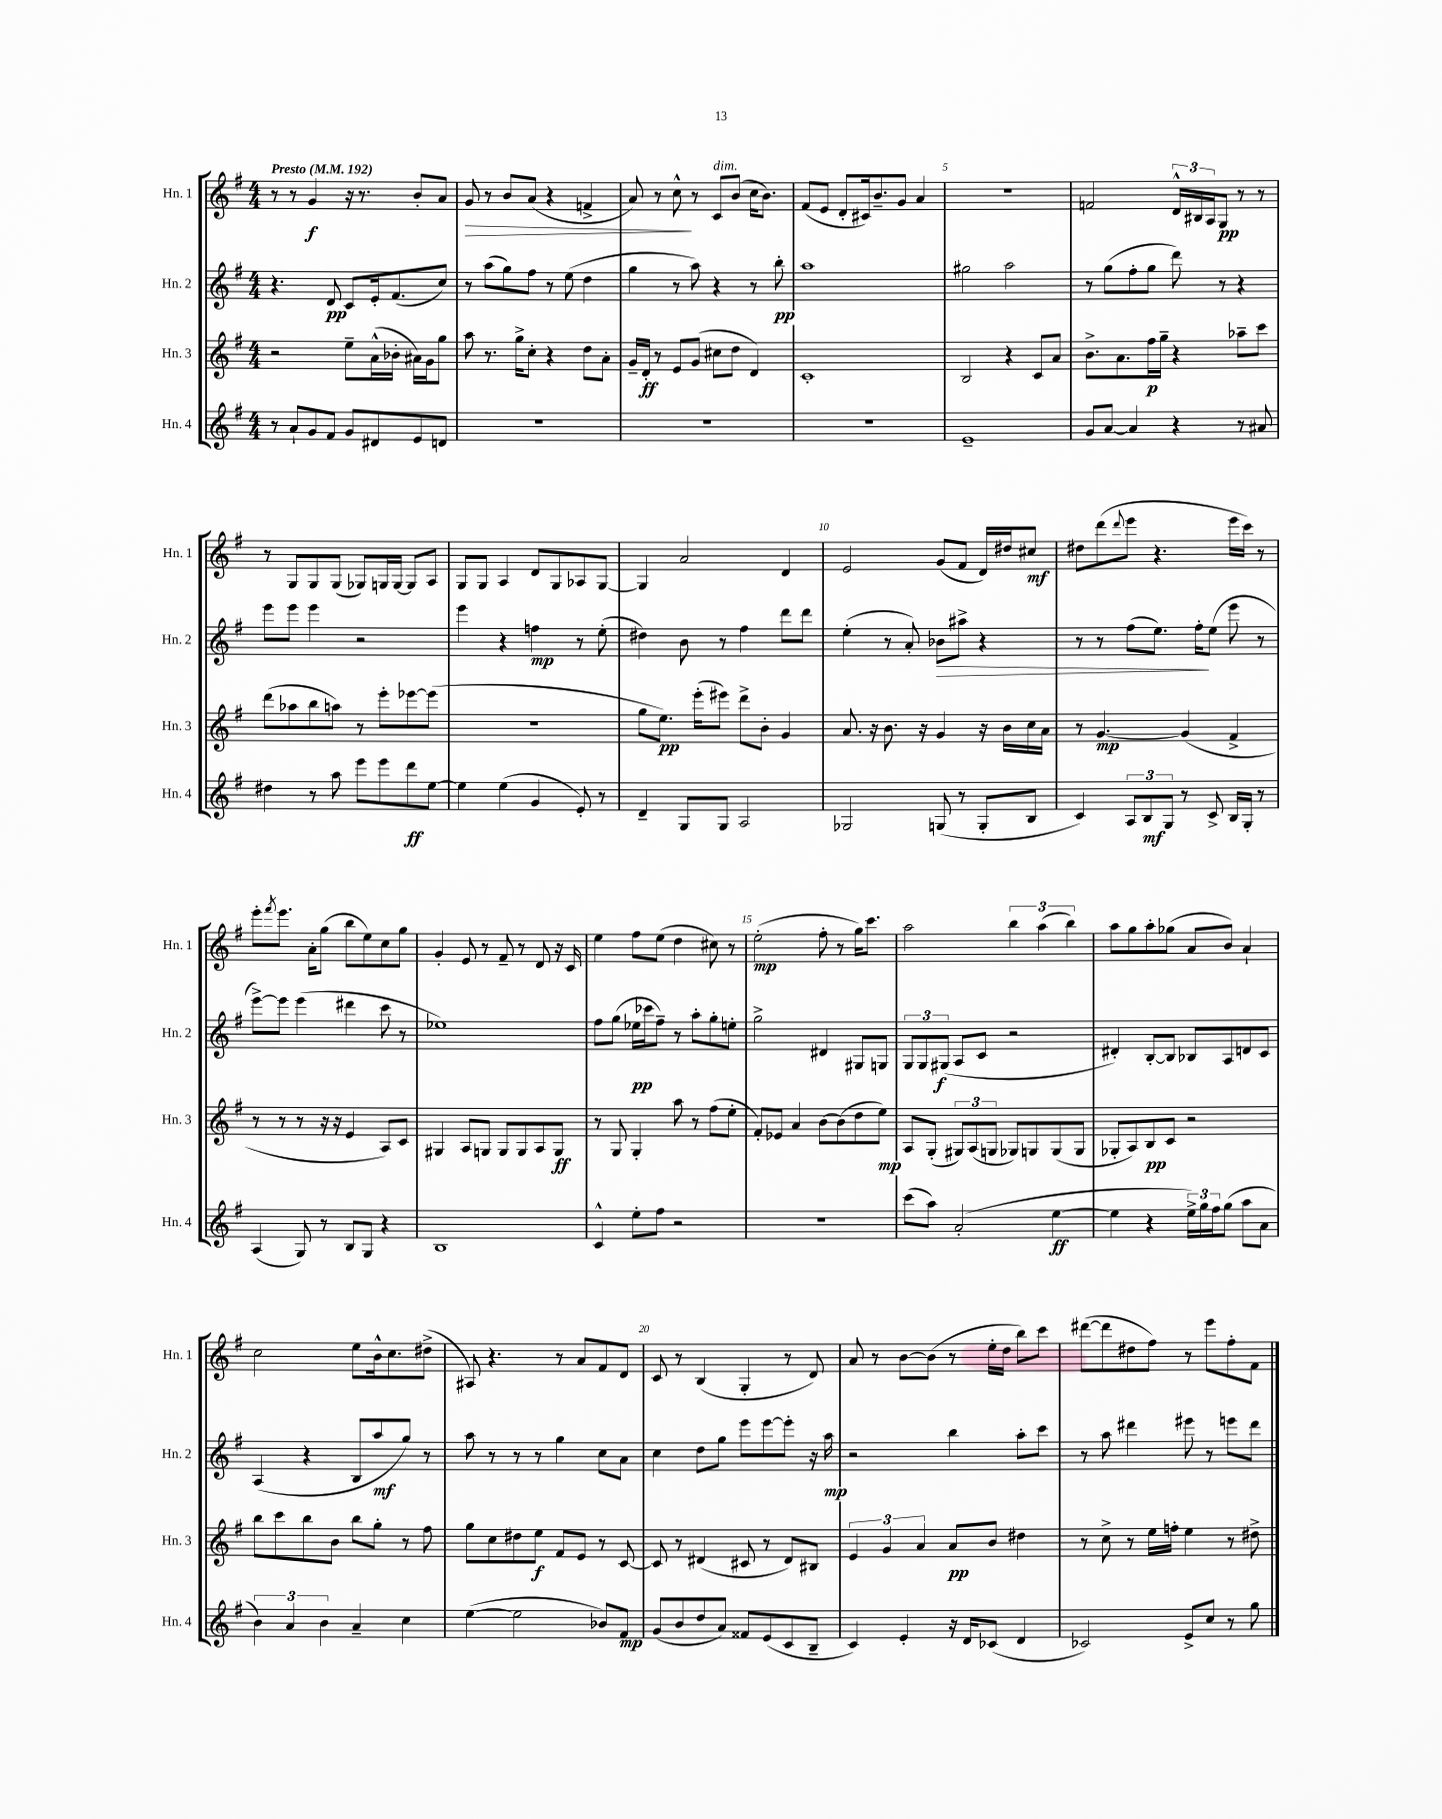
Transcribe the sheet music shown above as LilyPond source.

<<
\new StaffGroup <<
\new Staff = "s0" \with { instrumentName = "Hn. 1" shortInstrumentName = "Hn. 1" } {
    \clef treble \key g \major \numericTimeSignature \time 4/4 \tempo "Presto" 4 = 192
    r8 r8 g'4\f r16 r8. b'8-. a'8 |
    g'8\> r8 b'8 a'8( r4 f'4-> |
    a'8) r8 c''8-^\! r8 c'8^\markup { \italic "dim." } b'8( c''16 b'8.) |
    fis'8( e'8 d'8-. cis'16) b'8.-- g'8 a'4 |
    R1 |
    f'2 \tuplet 3/2 { d'16-^ bis16 a16 } g8\pp r8 r8 |
    r8 g8 g8 g8( ges8) g16 g16~ g8 a8 |
    g8 g8 a4 d'8 g8 aes8 g8~ |
    g4 a'2 d'4 |
    e'2 g'8( fis'8 d'16) dis''16 cis''8\mf |
    dis''8 d'''8( \appoggiatura { d'''8 } e'''8 r4. e'''16 c'''16) r8 |
    e'''8-. \acciaccatura { fis'''8 } e'''8. a'16-. g''8( b''8 e''8) c''8 g''8 |
    g'4-. e'8 r8 fis'8-- r8 d'8 r16 c'16 |
    e''4 fis''8 e''8( d''4 cis''8) r8 |
    e''2-.\mp( fis''8-. r8 g''16) c'''8. |
    a''2 \tuplet 3/2 { b''4 a''4( b''4) } |
    a''8 g''8 a''8-. ges''8( a'8 b'8) a'4-! |
    c''2 e''8 b'16-^ c''8. dis''8->( |
    ais8) r4. r8 a'8 fis'8 d'8 |
    c'8 r8 b4( g4-. r8 d'8) |
    a'8 r8 b'8~ b'8( r8 e''16-. d''16 b''8) c'''8 |
    dis'''8~( dis'''8 dis''8 fis''8) r8 e'''8 fis''8-. fis'8 \bar "|." |
}
\new Staff = "s1" \with { instrumentName = "Hn. 2" shortInstrumentName = "Hn. 2" } {
    \clef treble \key g \major \numericTimeSignature \time 4/4
    r4. d'8\pp c'8 e'16-. fis'8.( c''8) |
    r8 a''8( g''8) fis''8 r8 e''8( d''4 |
    g''4 r8 a''8) r4 r8 b''8-.\pp |
    a''1 |
    gis''2 a''2 |
    r8 g''8( fis''8-. g''8 d'''8) r8 r4 |
    e'''8 e'''8 e'''4 r2 |
    e'''4 r4 f''4\mp r8 e''8-.( |
    dis''4) b'8 r8 fis''4 d'''8 d'''8 |
    e''4-.( r8 a'8-.) bes'8\> ais''8-> r4 |
    r8 r8 fis''8( e''8.) fis''16-.\! e''8( e'''8 r8 |
    e'''8~->) e'''8 e'''4( dis'''4 c'''8 r8 |
    ees''1) |
    fis''8 g''8( ees''16\pp ces'''16 fis''8--) r8 a''8-. g''8-. e''8-. |
    g''2-> dis'4 gis8 g8 |
    \tuplet 3/2 { g8 g8 gis8\f( } a8 c'8 r2 |
    dis'4-.) b8~-. b8 bes8 a8 d'8 c'8 |
    a4( r4 b8 a''8\mf g''8) r8 |
    a''8 r8 r8 r8 g''4 c''8 a'8 |
    c''4 d''8 g''8 e'''8 e'''8~ e'''8-. r16 a''16\mp |
    r2 b''4 a''8-. c'''8 |
    r8 a''8 dis'''4 eis'''8 r8 e'''8 dis'''8 \bar "|." |
}
\new Staff = "s2" \with { instrumentName = "Hn. 3" shortInstrumentName = "Hn. 3" } {
    \clef treble \key g \major \numericTimeSignature \time 4/4
    r2 e''8-- a'16-^( bes'16-. ais'16) g'16 g''8 |
    a''8 r8. g''16-> c''8-. r4 d''8 a'8-. |
    g'16-- d'16-.\ff r8 e'8 g'8( cis''8 d''8 d'4) |
    c'1-. |
    b2 r4 c'8 a'8 |
    b'8.-> a'8. fis''16\p g''16-- r4 aes''8-- c'''8 |
    d'''8( aes''8 b''8 a''8) r8 e'''8-. ees'''8~ ees'''8( |
    R1 |
    g''8 e''8.\pp) e'''16-.( eis'''8) d'''8-> b'8-. g'4 |
    a'8. r16 b'8. r16 g'4 r16 b'16 c''16 a'16 |
    r8 g'4.~\mp g'4( fis'4-> |
    r8 r8 r8 r16 r16 e'4 a8) c'8 |
    gis4 a8 g8 g8 g8 a8 g8\ff |
    r8 g8 g4-. a''8 r8 fis''8( e''8-. |
    fis'8-.) ees'8 a'4 b'8~ b'8( d''8 e''8\mp) |
    a8 g8-.( \tuplet 3/2 { gis8) a8( g8 } ges8) g8 g8( g8 |
    ges8-. a8) b8\pp c'8 r2 |
    b''8 c'''8 b''8 b'8 b''8 g''8-. r8 fis''8 |
    g''8 c''8 dis''8 e''8\f fis'8 e'8 r8 c'8~ |
    c'8 r8 dis'4( cis'8 r8 dis'8) bis8 |
    \tuplet 3/2 { e'4 g'4 a'4 } a'8\pp b'8 dis''4 |
    r8 c''8-> r8 e''16 f''16-. e''4 r8 dis''8-> \bar "|." |
}
\new Staff = "s3" \with { instrumentName = "Hn. 4" shortInstrumentName = "Hn. 4" } {
    \clef treble \key g \major \numericTimeSignature \time 4/4
    r8 a'8-! g'8 fis'8 g'8 dis'8 e'8 d'8 |
    R1 |
    R1 |
    R1 |
    e'1-- |
    g'8 a'8~ a'4 r4 r8 ais'8 |
    dis''4 r8 a''8 e'''8 e'''8 d'''8\ff e''8~ |
    e''4 e''4( g'4 e'8-.) r8 |
    d'4-- g8 g8 a2 |
    ges2 g8( r8 g8-. b8 |
    c'4) \tuplet 3/2 { a8 b8\mf g8 } r8 c'8-> b16 g16-. r8 |
    a4( g8) r8 b8 g8 r4 |
    b1 |
    c'4-^ e''8-. fis''8 r2 |
    R1 |
    c'''8( a''8) a'2-.( e''4~\ff |
    e''4 r4 \tuplet 3/2 { e''16->) g''16 fis''16 } g''8( a''8 a'8 |
    \tuplet 3/2 { b'4) a'4 b'4 } a'4-- c''4 |
    e''4~( e''2 bes'8) fis'8\mp |
    g'8( b'8 d''8 a'8) fisis'8 e'8( c'8 b8-- |
    c'4) e'4-. r16 d'16 ces'8( d'4 |
    ces'2) e'8-> c''8 r8 g''8 \bar "|." |
}
>>
>>
\layout { \context { \Score \override BarNumber.break-visibility = ##(#f #t #t) barNumberVisibility = #(every-nth-bar-number-visible 5) } }
